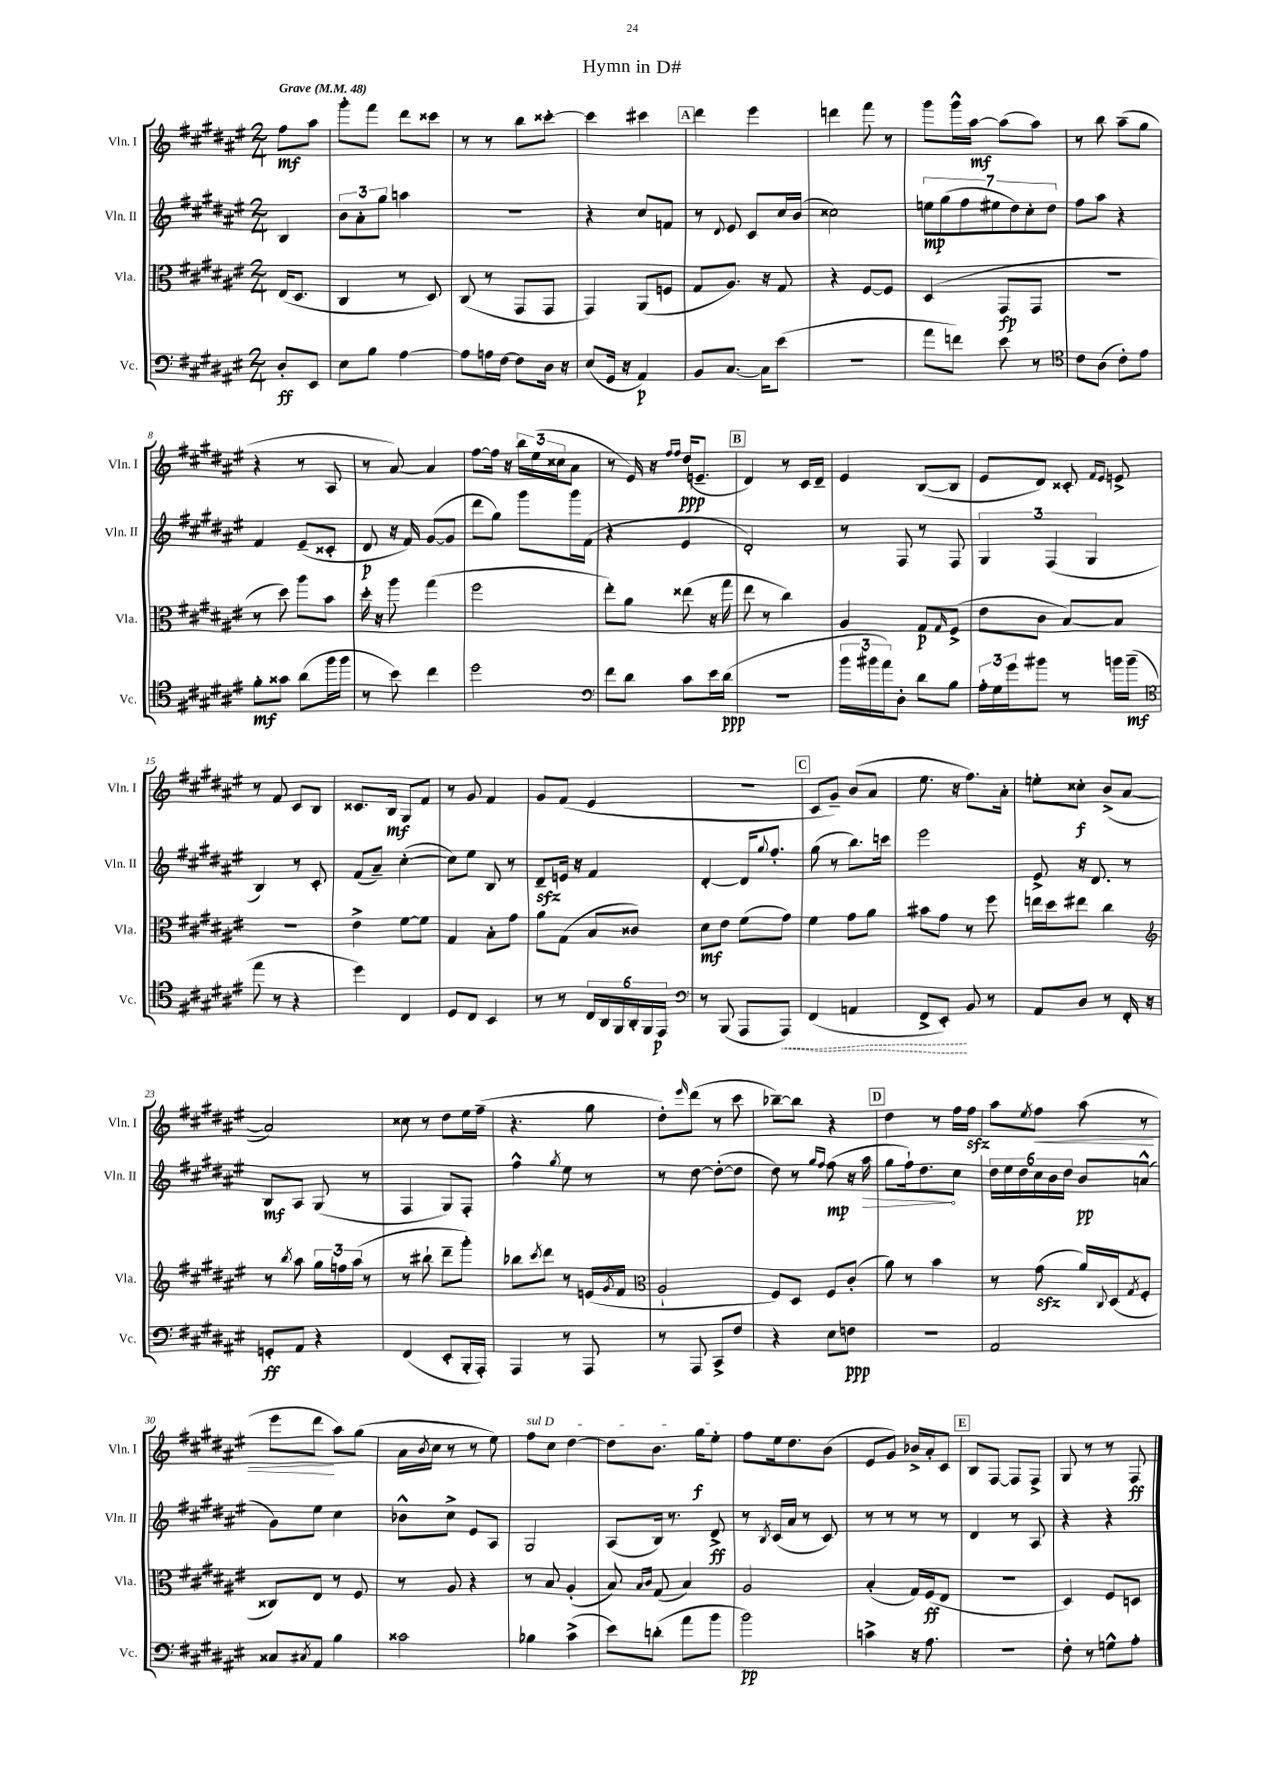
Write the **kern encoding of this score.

**kern	**dynam	**kern	**dynam	**kern	**dynam	**kern	**dynam
*part4	*part4	*part3	*part3	*part2	*part2	*part1	*part1
*staff4	*staff4	*staff3	*staff3	*staff2	*staff2	*staff1	*staff1
*I"Vc.	*	*I"Vla.	*	*I"Vln. II	*	*I"Vln. I	*
*I'Vc.	*	*I'Vla.	*	*I'Vln. II	*	*I'Vln. I	*
*clefF4	*	*clefC3	*	*clefG2	*	*clefG2	*
*k[f#c#g#d#a#e#]	*	*k[f#c#g#d#a#e#]	*	*k[f#c#g#d#a#e#]	*	*k[f#c#g#d#a#e#]	*
*M2/4	*	*M2/4	*	*M2/4	*	*M2/4	*
*MM48	*	*MM48	*	*MM48	*	*MM48	*
=	=	=	=	=	=	=	=
!	!	!	!	!	!	!LO:TX:a:B:t=Grave	!
8D#'/L	ff	(16E#/KL	.	4B/	.	8ff#\L	mf
.	.	8.D#/J	.	.	.	.	.
8EE#/J	.	.	.	.	.	8aa#\J	.
=1	=1	=1	=1	=1	=1	=1	=1
8E#\L	.	4C#/	.	12b\L	.	8ggg#'\L	.
.	.	.	.	12a#'\	.	.	.
8B\J	.	.	.	.	.	8fff#\J	.
.	.	.	.	12gg#\J	.	.	.
[4A#\	.	8r	.	4aan\	.	8ddd#\L	.
.	.	8D#/)	.	.	.	8ccc##X\J	.
=2	=2	=2	=2	=2	=2	=2	=2
8A#\L]	.	(8C#/	.	2r	.	8r	.
16An\L	.	8r	.	.	.	8r	.
[16F#\JJ	.	.	.	.	.	.	.
8F#\L]	.	8GG#/L	.	.	.	8bb\L	.
16D#\Jk	.	8GG#/J	.	.	.	[8ccc##X'\J	.
16r	.	.	.	.	.	.	.
=3	=3	=3	=3	=3	=3	=3	=3
(8E#/L	.	4GG#/)	.	4r	.	4ccc##\]	.
16GG#/Jk	.	.	.	.	.	.	.
16r	.	.	.	.	.	.	.
4AA#/)	p	(8AA#/L	.	8cc#/L	.	4ccc#X\	.
.	.	8Fn/J	.	8fn/J	.	.	.
!!LO:REH:place=s1:t=A
=4	=4	=4	=4	=4	=4	=4	=4
8BB/L	.	8G#/L	.	8r	.	4ddd#\	.
.	.	.	.	8qqd#/	.	.	.
[8.C#/J	.	8.A#/J)	.	8e#/	.	.	.
.	.	.	.	8c#/L	.	4eee#\	.
16C#\KL]	.	16r	.	.	.	.	.
(8e#\J	.	8G#/	.	16cc#/L	.	.	.
.	.	.	.	(16b/JJ	.	.	.
=5	=5	=5	=5	=5	=5	=5	=5
2r	.	4r	.	2cc##X\)	.	4dddn\	.
.	.	[8F#/L	.	.	.	8fff#\	.
.	.	8F#/J]	.	.	.	8r	.
=6	=6	=6	=6	=6	=6	=6	=6
8a#\L	.	(4D#/	.	14een\L	mp	8ggg#\L	.
.	.	.	.	(14gg#\	.	.	.
8fn\J)	.	.	.	.	.	16ggg#^^\L	.
.	.	.	.	14ff#\	.	.	.
.	.	.	.	.	.	[16aa#\JJ	mf
.	.	.	.	14ee#X\	.	.	.
8e#\	.	8GG#/L	fp	.	.	(8aa#\L]	.
.	.	.	.	14dd#\)	.	.	.
.	.	.	.	14cc#'\	.	.	.
8r	.	8GG#/J	.	.	.	8aa#\J)	.
.	.	.	.	14dd#\J	.	.	.
=7	=7	=7	=7	=7	=7	=7	=7
*clefC4	*	*	*	*	*	*	*
8c#\L	.	2r	.	8ff#\L	.	8r	.
(8A#\J	.	.	.	8aa#\J	.	8bb\	.
8c#'\L)	.	.	.	4r	.	(8aa#~\L	.
8e#\J	.	.	.	.	.	8gg#\J	.
!!LO:LB:g=z
=8	=8	=8	=8	=8	=8	=8	=8
8f#'\L	mf	8r	.	4f#/	.	4r	.
8g##X\J	.	8dd#\)	.	.	.	.	.
(8a#\L	.	8aa#\L	.	(8e#~/L	.	8r	.
16ff#\L	.	8b\J	.	8c##X'/J	.	8A#/	.
16ff#\JJ	.	.	.	.	.	.	.
=9	=9	=9	=9	=9	=9	=9	=9
8r	.	16dd#'\	.	8d#/	p	8r	.
.	.	16r	.	.	.	.	.
8b\)	.	8aa#\	.	16r	.	[8a#/)	.
.	.	.	.	16f#/)	.	.	.
4cc#\	.	(4gg#\	.	([8g#/L	.	4a#/]	.
.	.	.	.	8g#/J]	.	.	.
=10	=10	=10	=10	=10	=10	=10	=10
2dd#\	.	2ff#\	.	8ddd#\L	.	[8ff#\L	.
.	.	.	.	8gg#\J)	.	16ff#\Jk]	.
.	.	.	.	.	.	16r	.
.	.	.	.	8ggg#\L	.	24bb\LL	.
.	.	.	.	.	.	(24ee#\	.
.	.	.	.	.	.	24cc##X\J	.
.	.	.	.	16ggg#\L	.	8a#\J	.
.	.	.	.	(16f#\JJ	.	.	.
=11	=11	=11	=11	=11	=11	=11	=11
*clefF4	*	*	*	*	*	*	*
8f#\L	.	8ee#'\L)	.	4r	.	8r	.
8d#\J	.	8a#\J	.	.	.	16e#/)	.
.	.	.	.	.	.	16r	.
.	.	.	.	.	.	16qqff#/LL	.
.	.	.	.	.	.	16qqff#/JJ	.
8c#\L	.	(8ee##X\	.	4e#/	.	(16dd#/KL	ppp
.	.	.	.	.	.	8.en~/J	.
16e#\L	.	16r	.	.	.	.	.
(16d#\JJ	ppp	16gg#\	.	.	.	.	.
!!LO:REH:place=s1:t=B
=12	=12	=12	=12	=12	=12	=12	=12
2r	.	8ee#\	.	2d#'/)	.	4d#/)	.
.	.	8r	.	.	.	.	.
.	.	4cc#\)	.	.	.	8r	.
.	.	.	.	.	.	16c#/LL	.
.	.	.	.	.	.	16d#~/JJ	.
=13	=13	=13	=13	=13	=13	=13	=13
24b\LL	.	4A#/	.	8r	.	4e#/	.
24b#X\	.	.	.	.	.	.	.
24a#\J)	.	.	.	.	.	.	.
8D#'\J	.	.	.	8F#/	.	.	.
8d#\L	.	8G#/L	p	8r	.	([8B/L	.
.	.	16qqG#/	.	.	.	.	.
8B\J	.	(8F#^/J	.	8F#/	.	8B/J]	.
=14	=14	=14	=14	=14	=14	=14	=14
24A#'\LL	.	8e#\L	.	6G#/	.	8e#/L	.
24G#\	.	.	.	.	.	.	.
24g#\J	.	.	.	.	.	.	.
8b#X\J	.	8c#\J	.	.	.	8d#/J)	.
.	.	.	.	(6F#/	.	.	.
8r	.	[8B/L)	.	.	.	8c##X'/	.
.	.	.	.	6G#/	.	.	.
.	.	.	.	.	.	16qqf#/LL	.
.	.	.	.	.	.	16qqe#/JJ	.
16bn\LL	.	8B/J]	.	.	.	8en^/	.
(16b~\JJ	mf	.	.	.	.	.	.
!!LO:LB:g=z
=15	=15	=15	=15	=15	=15	=15	=15
*clefC4	*	*	*	*	*	*	*
8ee#\	.	2r	.	4B/)	.	8r	.
8r	.	.	.	.	.	8f#/	.
4r	.	.	.	8r	.	8c#/L	.
.	.	.	.	8c#'/	.	8B/J	.
=16	=16	=16	=16	=16	=16	=16	=16
4dd#\)	.	4e#^\	.	(8f#/L	.	8.c##X/L	.
.	.	.	.	8a#~/J)	.	.	.
.	.	.	.	.	.	16B/Jk	mf
4C#/	.	[8f#\L	.	([4cc#'\	.	8G#/L	.
.	.	8f#\J]	.	.	.	8f#/J	.
=17	=17	=17	=17	=17	=17	=17	=17
8D#/L	.	4G#/	.	8cc#\L])	.	8r	.
8C#/J	.	.	.	8ee#\J	.	8g#/	.
4BB/	.	8B'\L	.	8B/	.	4f#/	.
.	.	8g#\J	.	8r	.	.	.
=18	=18	=18	=18	=18	=18	=18	=18
8r	.	8a#\L	.	8d#zz~/L	.	8g#/L	.
8r	.	(8G#\J	.	16en/Jk	.	(8f#/J	.
.	.	.	.	16r	.	.	.
24C#/LL	.	8B/L	.	4f#/	.	4e#/	.
24AA#/	.	.	.	.	.	.	.
24FF#/	.	.	.	.	.	.	.
24AA#'/	.	8c##X/J)	.	.	.	.	.
24FF#/	.	.	.	.	.	.	.
24EE#/JJ	p	.	.	.	.	.	.
=19	=19	=19	=19	=19	=19	=19	=19
*clefF4	*	*	*	*	*	*	*
8r	.	8d#\L	mf	[4d#'/	.	2r	.
(8BBB/	.	8e#\J	.	.	.	.	.
8AAA#/L	.	(8f#\L	.	16d#/KL]	.	.	.
.	.	.	.	8qqgg#/	.	.	.
.	.	.	.	8.ff#'/J	.	.	.
!	!LO:HP:b	!	!	!	!	!	!
8AAA#/J)	<	8g#\J)	.	.	.	.	.
!!LO:REH:place=s1:t=C
=20	=20	=20	=20	=20	=20	=20	=20
(4FF#/	.	4f#\	.	(8gg#\	.	8c#/L	.
.	.	.	.	8r	.	8g#~/J)	.
4AAn/	.	8g#\L	.	8.bb\L)	.	(8b/L	.
.	.	8a#\J	.	.	.	8a#/J	.
.	.	.	.	16cccn\Jk	.	.	.
=21	=21	=21	=21	=21	=21	=21	=21
8FF#^/L	.	8b#X\L	.	2eee#\	.	8.ee#\	.
8EE#'/J)	.	8g#\J	.	.	.	.	.
.	.	.	.	.	.	16r	.
8BB/	[	8r	.	.	.	8.ff#\L)	.
8r	.	8ff#\	.	.	.	.	.
.	.	.	.	.	.	16a#'\Jk	.
=22	=22	=22	=22	=22	=22	=22	=22
8AA#/L	.	16een\LL	.	8e#^/	.	8een'\L	.
.	.	16dd#\J	.	.	.	.	.
8D#/J	.	8ee#X\J	.	16r	.	8cc##X'\J	f
.	.	.	.	8.d#/	.	.	.
8r	.	4cc#\	.	.	.	(8b^/L	.
16FF#'/	.	.	.	8r	.	[8a#/J	.
16r	.	.	.	.	.	.	.
!!LO:LB:g=z
=23	=23	=23	=23	=23	=23	=23	=23
*	*	*clefG2	*	*	*	*	*
8GGn'/L	ff	8r	.	8B/L	mf	2a#/])	.
.	.	8qbb/	.	.	.	.	.
8AA#/J	.	8aa#\	.	8A#/J	.	.	.
4r	.	24gg#\LL	.	(8G#/	.	.	.
.	.	24ffn\	.	.	.	.	.
.	.	(24aa#\JJ	.	.	.	.	.
.	.	8r	.	8r	.	.	.
=24	=24	=24	=24	=24	=24	=24	=24
(4FF#/	.	8r	.	4F#/	.	8cc##X\	.
.	.	8bb#X`\	.	.	.	8r	.
8EE#'/L	.	8ddd#~\L	.	8G#/L)	.	8dd#\L	.
16BBB'/L	.	8ggg#'\J)	.	8F#'/J	.	16ee#\L	.
16AAA#'/JJ)	.	.	.	.	.	(16ff#~\JJ	.
=25	=25	=25	=25	=25	=25	=25	=25
4AAA#/	.	8bb-X\L	.	4ff#^^\	.	4.r	.
.	.	8qccc#/	.	.	.	.	.
.	.	8ddd#\J	.	.	.	.	.
.	.	.	.	8qgg#/	.	.	.
8r	.	8r	.	8ee#\	.	.	.
8AAA#/	.	(16en/LL	.	8r	.	8gg#\	.
.	.	8qg#/	.	.	.	.	.
.	.	16f#/JJ	.	.	.	.	.
=26	=26	=26	=26	=26	=26	=26	=26
*	*	*clefC3	*	*	*	*	*
8r	.	2A#`/	.	8r	.	8dd#'\L)	.
.	.	.	.	.	.	16qqeee#/	.
8AAA#/	.	.	.	[8dd#\	.	(8ddd#\J	.
8CC#^/L	.	.	.	(8dd#'\L_	.	8r	.
8F#/J	.	.	.	8dd#\J]	.	8ccc#\	.
=27	=27	=27	=27	=27	=27	=27	=27
4r	.	8F#/L)	.	8dd#\)	.	[8bb-X~\L)	.
.	.	8D#/J	.	8r	.	8bb-\J]	.
.	.	.	.	16qqgg#/LL	.	.	.
.	.	.	.	16qqff#/JJ	.	.	.
8E#\L	.	8F#/L	.	(8ff#\	mp	4r	.
8Fn\J	ppp	(8c#'/J	.	16r	.	.	.
!	!	!	!	!	!LO:HP:b	!	!
.	.	.	.	16aa#\	>	.	.
!!LO:REH:place=s1:t=D
=28	=28	=28	=28	=28	=28	=28	=28
2r	.	8a#\)	.	8gg#\L	.	4dd#\	.
.	.	8r	.	16ff#`\k)	.	.	.
.	.	.	.	8.dd#\	.	.	.
.	.	4b\	.	.	.	8r	.
.	.	.	.	8cc#\J	]	16ff#\LL	.
.	.	.	.	.	.	16ff#zz\JJ	.
=29	=29	=29	=29	=29	=29	=29	=29
2AA#/	.	8r	.	24dd#\LL	.	8aa#\L	.
.	.	.	.	24ee#\	.	.	.
.	.	.	.	24dd#\	.	.	.
.	.	.	.	.	.	8qee#/	.
!	!	!	!	!	!	!	!LO:HP:b
.	.	(8g#zz\	.	24cc#\	.	8ff#\J	<
.	.	.	.	24b\	.	.	.
.	.	.	.	24dd#\JJ	.	.	.
.	.	16a#/LL)	.	8b/L	pp	(8aa#\	.
.	.	8qqC#/	.	.	.	.	.
.	.	(16D#/J	.	.	.	.	.
.	.	8qG#/	.	.	.	.	.
.	.	8F#'/J	.	(8an^^/J	.	8r	.
!!LO:LB:g=z
=30	=30	=30	=30	=30	=30	=30	=30
8C##X/L	.	8C##X/L)	.	8g#\L)	.	8eee#\L	.
8qC#X/	.	.	.	.	.	.	.
8AA#/J	.	8E#/J	.	8ee#\J	.	8ddd#\J	.
4B\	.	8r	.	4cc#\	.	8aa#\L)	[
.	.	8F#/	.	.	.	(8gg#\J	.
=31	=31	=31	=31	=31	=31	=31	=31
2c##X\	.	8r	.	8b-X^^\L	.	16a#\LL	.
.	.	.	.	.	.	8qb/	.
.	.	.	.	.	.	16cc#\JJ	.
.	.	8A#/	.	8cc#^\J	.	8r	.
.	.	4r	.	8e#/L	.	8r	.
.	.	.	.	8A#/J	.	8ee#\)	.
=32	=32	=32	=32	=32	=32	=32	=32
!	!	!	!	!	!	!LO:TX:a:i:t=sul D	!
4B-X\	.	8r	.	2G#/	.	8ff#\L	.
.	.	8B/	.	.	.	8cc#\J	.
(4c#^\	.	(4A#'/	.	.	.	[4dd#\	.
=33	=33	=33	=33	=33	=33	=33	=33
8e#\L)	.	8B/)	.	(8A#/L	.	8dd#\L]	.
.	.	16qqB/LL	.	.	.	.	.
.	.	16qqc#/JJ	.	.	.	.	.
(8dn'\J	.	(8G#/	.	16B/Jk)	.	8.b\J	.
.	.	.	.	8.r	.	.	.
8a#\L	.	4B/)	.	.	.	.	.
.	.	.	.	.	.	16gg#\KL	f
8b\J	.	.	.	8d#^/	ff	8ee#'\J	.
=34	=34	=34	=34	=34	=34	=34	=34
2b\)	pp	2A#/	.	8r	.	8ff#\L	.
.	.	.	.	8qB/	.	.	.
.	.	.	.	(16c#/LL	.	16ee#\k	.
.	.	.	.	16a#/JJ	.	8.dd#\	.
.	.	.	.	8r	.	.	.
.	.	.	.	8c#/)	.	(8b\J	.
=35	=35	=35	=35	=35	=35	=35	=35
4cn^\	.	(4B'/	.	8r	.	8e#/L	.
.	.	.	.	8r	.	8g#/J)	.
16r	.	16G#/LL)	.	8r	.	16b-X^/LL	.
8.A#\	.	(16F#/J	ff	.	.	16a#'/J	.
.	.	8E#/J	.	8r	.	8c#/J	.
!!LO:REH:place=s1:t=E
=36	=36	=36	=36	=36	=36	=36	=36
2r	.	2r	.	4d#/	.	8B/L	.
.	.	.	.	.	.	[8F#/J	.
.	.	.	.	8r	.	8F#/L]	.
.	.	.	.	8A#/	.	8F#^/J	.
=37	=37	=37	=37	=37	=37	=37	=37
8F#'\	.	4D#/)	.	4r	.	8G#/	.
8r	.	.	.	.	.	8r	.
8Gn^^\L	.	8F#/L	.	4r	.	8r	.
8A#'\J	.	8Dn/J	.	.	.	8F#/	ff
==	==	==	==	==	==	==	==
*-	*-	*-	*-	*-	*-	*-	*-
